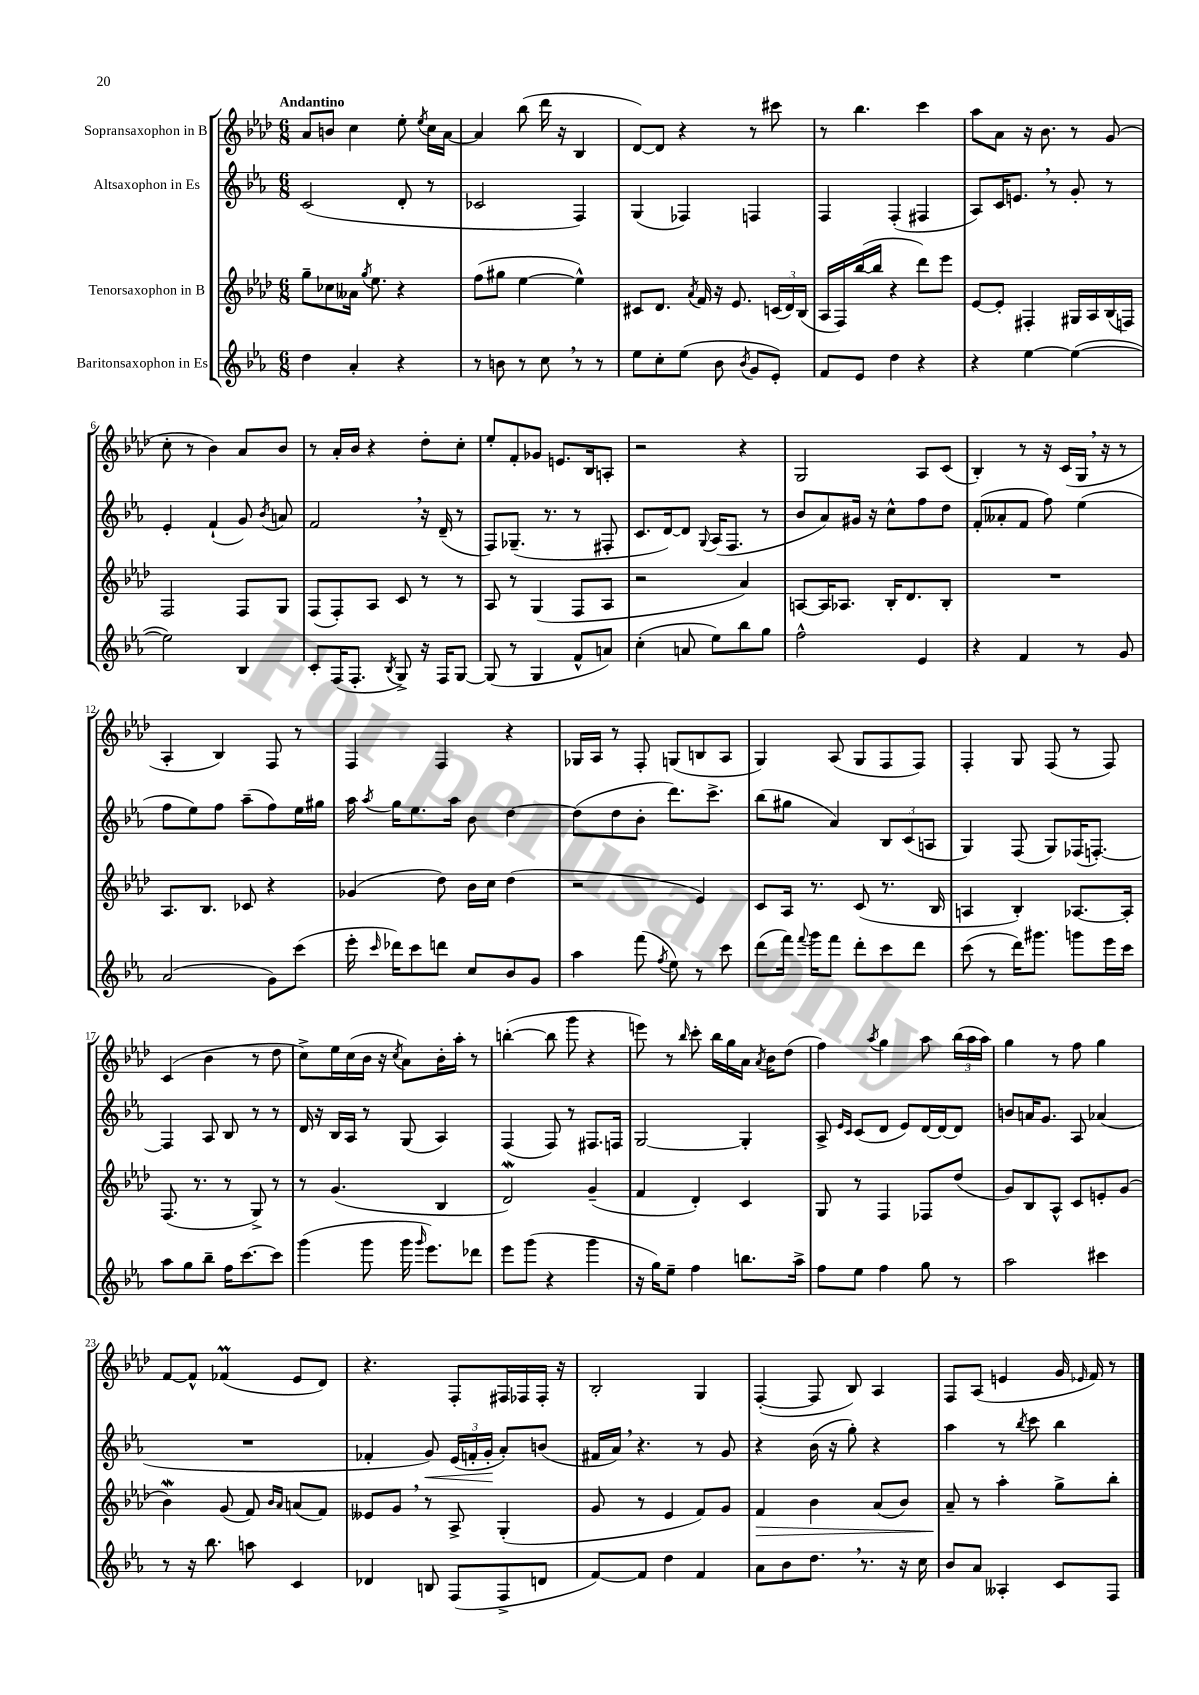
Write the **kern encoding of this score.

**kern	**kern	**kern	**kern
*staff4	*staff3	*staff2	*staff1
*clefG2	*clefG2	*clefG2	*clefG2
*k[b-e-a-]	*k[b-e-a-d-]	*k[b-e-a-]	*k[b-e-a-d-]
*M6/8	*M6/8	*M6/8	*M6/8
4dd\	8gg~\L	(2c/	8a-/L
.	8cc-\	.	8b/J
4a-'/	16a--\Jk	.	4cc\
.	8qgg/	.	.
.	8.ee-\	.	.
4r	4r	8d'/	8ee-'\
.	.	.	8qee-/
.	.	8r	16cc\LL
.	.	.	[16a-\JJ
=	=	=	=
8r	(8ff\L	2c-/	4a-/]
8b\	8gg#\J	.	.
8r	[4ee-\	.	(8bb-\
8cc\	.	.	16ddd-\
.	.	.	16r
8r	4ee-^^\])	4F/)	4B-/
8r	.	.	.
=	=	=	=
8ee-\L	8c#/L	(4G/	[8d-/L)
8cc'\	8.d-/J	.	8d-/]J
(8ee-\J	.	4F-/)	4r
.	8qa-/	.	.
.	16f/	.	.
8b-\	16r	.	.
.	8.e-/	.	.
8qb-/	.	.	.
8g/L	.	4F/	8r
8e-'/J)	(24c/LL	.	8ccc#\
.	24d-/)	.	.
.	(24B-/JJ	.	.
=	=	=	=
8f/L	16A-/LL	4F/	8r
.	16F/)	.	.
8e-/J	([16bb-/	.	4.bb-\
.	16bb-/]JJ	.	.
4dd\	4r	(4F'/	.
4r	8ddd-\L)	4F#/	4ccc\
.	8eee-\J	.	.
=	=	=	=
4r	[8e-/L	8A-/L)	8aa-\L
.	8e-'/]J	16c/K	8a-\J
.	.	8.e/J	.
[4ee-\	4F#'/	.	16r
.	.	.	8.b-\
.	.	8r	.
(4ee-\_	16G#/LL	8g'/	8r
.	16A-/	.	.
.	(16B-/	8r	(8g/
.	16F/JJ)	.	.
=	=	=	=
2ee-\])	2F/	4e-'/	8cc'\
.	.	.	8r
.	.	(4f`/	4b-\)
4B-/	8F/L	8g/)	8a-/L
.	.	8qb-/	.
.	8G/J	8a/	8b-/J
=	=	=	=
8c'/L	(8F/L	2f/	8r
(16F/K	8F'/)	.	16a-'/LL
8.F'/J	.	.	16b-/JJ
.	8A-/J	.	4r
8qB-/	.	.	.
8G^/)	8c/	.	.
16r	8r	16r	8dd-'\L
16F/LK	.	(16d~/	.
[8G/J	8r	8r	8cc'\J
=	=	=	=
(8G/]	8A-/	8F/L)	8ee-'/L
8r	8r	(8.G-~/J	8f'/
4G/	(4G/	.	8g-/J
.	.	8.r	.
.	.	.	8.e/L
8f^^/L	8F/L	8r	.
.	.	.	16B-/k
8a/J)	8A-/J	8F#'/	8A'/J
=	=	=	=
(4cc'\	2r	8.c/L	2r
.	.	[16d/k)	.
8a/	.	8d/]J	.
.	.	8qqG/	.
8ee-\L)	.	(16A-/LK	.
.	.	8.F/J	.
8bb-\	4a-/)	.	4r
8gg\J	.	8r	.
=	=	=	=
2ff^^\	[8A/L	8b-/L	2G/
.	16A/]K	8a-/)	.
.	8.A-/J	.	.
.	.	16g#/Jk	.
.	.	16r	.
.	16B-'/LK	8cc^^\L	.
.	8.d-/	.	.
4e-/	.	8ff\	8A-/L
.	8B-'/J	8dd\J	(8c/J
=	=	=	=
4r	2.r	(8f'/L	4B-'/)
.	.	8a--'/	.
4f/	.	8f/J	8r
.	.	8ff\)	16r
.	.	.	(16c/LL
8r	.	(4ee-\	16G/JJ
.	.	.	16r
8g/	.	.	8r
=	=	=	=
(2a-/	8.A-/L	8ff\L	4A-'/
.	.	8ee-\)	.
.	8.B-/J	.	.
.	.	8ff\J	4B-/)
.	8c-/	(8aa-~\L	.
8g\L)	4r	8ff\)	8F/
(8ccc\J	.	16ee-\L	8r
.	.	16gg#\JJ	.
=	=	=	=
16eee-'\	(4g-/	16aa-\	4F/
16qqccc/	.	8qaa-/	.
16ddd-\LK)	.	16gg\LK	.
8ccc\	.	8.ee-\	.
8ddd\J	8dd-\)	.	4F/
.	.	16aa-\Jk	.
8cc/L	16b-\LL	8b-\	.
.	16cc\JJ	.	.
8b-/	(4dd-\	[4dd\	4r
8g/J	.	.	.
=	=	=	=
4aa-\	2r	(8dd\]L	16G-/LL
.	.	.	16A-/JJ
.	.	8dd\	8r
(8fff\	.	8b-'\J	8F'/
8qff/	.	.	.
8ee-\)	.	8.ddd\L)	(8G/L
8r	4e-/)	.	8B/
.	.	8.ccc^\J	.
8ccc\	.	.	8A-/J
=	=	=	=
(8ddd\L	8c/L	(8bb-\L	4G/)
16fff\Jk)	16A-/Jk	8gg#\J	.
8qqfff/	.	.	.
16ggg\LK	8.r	.	.
8fff\J	.	4a-/)	(8A-/
8ddd'\L	(8c/	.	8G/L
8ccc\	8.r	12B-/L	8F/
.	.	(12c/	.
8ddd\J	.	.	8F/J)
.	.	12A/J	.
.	16B-/	.	.
=	=	=	=
(8ccc\	4A/	4G/)	4F'/
8r	.	.	.
16ddd\LK)	4B-'/)	(8F/	8G/
8.ggg#\J	.	.	.
.	.	8G/L)	(8F/
8ggg\L	[8.A-/L	(16F-/K	8r
.	.	[8.F'/J)	.
16eee-\L	.	.	8F/)
16ccc\JJ	16A-'/]Jk	.	.
=	=	=	=
8aa-\L	(8.F/	4F/]	(4c/
8gg\	.	.	.
.	8.r	.	.
8bb-~\J	.	8A-/	4b-\
16ff\LK	8r	8B-/	.
[8.ccc\	.	.	.
.	8G^/)	8r	8r
8ccc\]J	8r	8r	8dd-\
=	=	=	=
(4ggg\	8r	16d/	8cc^\L)
.	.	16r	.
.	(4.g/	16B-/LL	16ee-\L
.	.	16A-/JJ	(16cc\
8ggg\	.	8r	16b-\JJ
.	.	.	16r
.	.	.	8qcc/
16ggg\	.	(8G/	8a-\L)
16qqggg/	.	.	.
8.eee-\L)	.	.	.
.	4B-/	4A-/)	16b-'\L
.	.	.	16aa-'\JJ
8ddd-\J	.	.	8r
=	=	=	=
8eee-\L	2d-/)	(4F/	([4bb'\
(8ggg\J	.	.	.
4r	.	8F/)	8bb\]
.	.	8r	8ggg\
4ggg\	(4g~/	8.F#/L	4r
.	.	16F/Jk	.
=	=	=	=
16r	4f/	[2G/	8eee\)
16gg\LK)	.	.	.
8ee-~\J	.	.	8r
.	.	.	16qqbb-/
4ff\	4d-'/)	.	8ccc'\
.	.	.	16bb-\LL
.	.	.	16gg\
8.bb\L	4c/	4G'/]	16a-\JJ
.	.	.	8qa-/
.	.	.	16b-\LK
.	.	.	(8dd-\J
16aa-^\Jk	.	.	.
=	=	=	=
8ff\L	8G/	8A-^/	4ff\)
.	.	16qqe-/LL	.
.	.	16qqc/JJ	.
8ee-\J	8r	(8c/L	.
.	.	.	8qaa-/
4ff\	4F/	8d/J	4gg\
.	.	8e-/L)	.
8gg\	8F-/L	[16d/L	8aa-\
.	.	16d/_J	.
8r	(8dd-/J	8d/]J	(24bb-\LL
.	.	.	24aa-\
.	.	.	24aa-\JJ)
=	=	=	=
2aa-\	8g/L)	8b/L	4gg\
.	8B-/	16a/K	.
.	.	8.g/J	.
.	8A-^^/J	.	8r
.	8c/L	8A-/	8ff\
4ccc#\	8e'/	(4a-/	4gg\
.	(8g/J	.	.
=	=	=	=
8r	4b-\)	2.r	[8f/L
16r	.	.	8f^^/]J
8.bb-\	.	.	.
.	(8g/	.	(4f-/
8aa\	8f/)	.	.
.	16qqb-/LL	.	.
.	16qqa-/JJ	.	.
4c/	(8a/L	.	8e-/L
.	8f/J)	.	8d-/J)
=	=	=	=
4d-/	8e--/L	4f-'/	4.r
.	8g/J	.	.
8B/	8r	8g/)	.
(8F/L	8A-^/	(24e-/LL	8F'/L
.	.	24f'/	.
.	.	24g'/JJ	.
8F^/	(4G'/	8a-'/L)	16F#/L
.	.	.	16F-/
8d/J	.	(8b/J	16F-'/JJ
.	.	.	16r
=	=	=	=
[8f/L)	8g/	16f#/LL	2B-'/
.	.	16a-/JJ)	.
8f/]J	8r	4.r	.
4dd\	4e-/	.	.
4f/	8f/L)	8r	4G/
.	8g/J	8g/	.
=	=	=	=
8a-\L	4f/	4r	([4F'/
8b-\	.	.	.
8.dd\J	4b-\	(16b-\	8F/]
.	.	16r	.
.	.	8gg'\)	8B-/)
8.r	.	.	.
.	(8a-/L	4r	4A-/
16r	8b-/J)	.	.
16cc\	.	.	.
=	=	=	=
8b-/L	8a-~/	4aa-\	8F/L
8a-/J	8r	.	(8A-/J
4A--'/	4aa-'\	8r	4e/
.	.	8qbb-/	.
.	.	8ccc\	.
8c/L	8gg^\L	4bb-\	16g/
.	.	.	16qqe-/
.	.	.	16f/)
8F/J	8bb-'\J	.	8r
==	==	==	==
*-	*-	*-	*-
